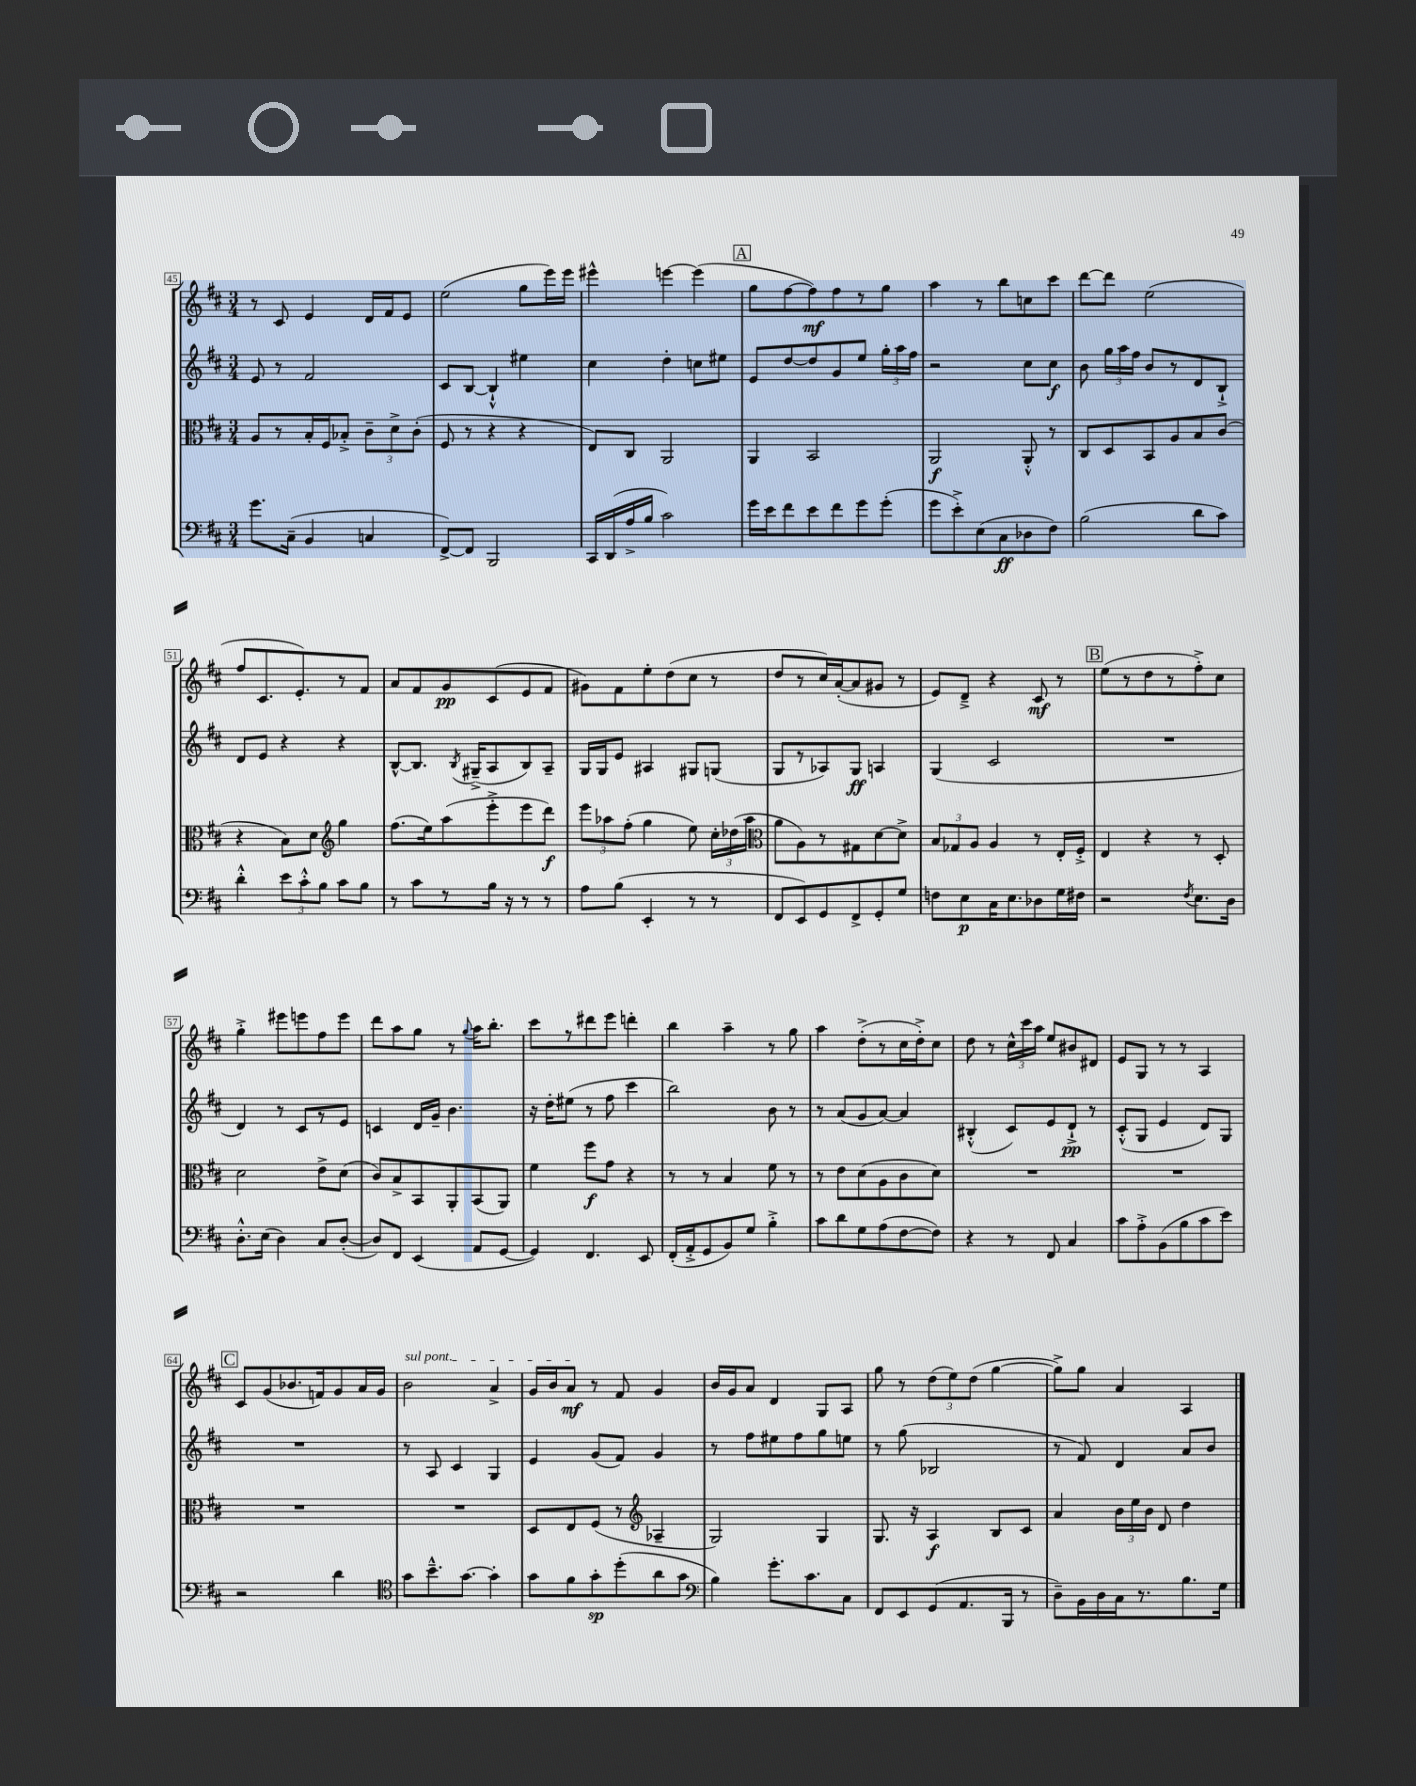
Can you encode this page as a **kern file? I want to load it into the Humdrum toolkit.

**kern	**kern	**kern	**kern
*staff4	*staff3	*staff2	*staff1
*clefF4	*clefC3	*clefG2	*clefG2
*k[f#c#]	*k[f#c#]	*k[f#c#]	*k[f#c#]
*M3/4	*M3/4	*M3/4	*M3/4
8.g	8A	8e	8r
.	8r	8r	8c#
(16C#~	.	.	.
4BB	16B'	2f#	4e
.	16F#	.	.
.	8B-'^	.	.
4C	12c#~	.	16d
.	.	.	16f#
.	12d^	.	.
.	.	.	8e
.	(12c#'	.	.
=	=	=	=
[8FF#^)	8F#	8c#	(2ee
8FF#]	8r	[8B	.
2BBB	4r	4B`^^]	.
.	4r	4ee#	8gg
.	.	.	16eee)
.	.	.	16eee
=	=	=	=
16CC#	8E)	4cc#	4eee#^^
(16DD	.	.	.
16A^	8C#	.	.
16B	.	.	.
2c#)	2AA	4dd'	[4eee
.	.	8cc	(4eee]
.	.	8ee#	.
=	=	=	=
16g	4AA	8e	8gg
16e	.	.	.
8f#	.	[8dd	[8ff#
8e	2BB	8dd]	8ff#])
8f#	.	8g	8ff#
8g	.	8ee	8r
(8g'	.	24gg'	8gg
.	.	24aa	.
.	.	24ff#	.
=	=	=	=
8g	2AA	2r	4aa
8e'^)	.	.	.
(8E	.	.	8r
8C#	.	.	8bb
8D-	8AA'^^	8cc#	8cc
8F#)	8r	8cc#	8ccc#
=	=	=	=
(2B	8C#	8b	[8ddd
.	8D	24gg	8ddd]
.	.	24aa	.
.	.	24ff#	.
.	8BB	8b	(2ee
.	8A	8r	.
8d	8B	8d	.
8c#)	(8c#	8B`^	.
=	=	=	=
4d'^^	4r	8d	8ff#
.	.	8e	8.c#
12e	8B)	4r	.
.	.	.	8.e')
12c#'^^	.	.	.
.	8d	.	.
12B	.	.	.
*	*clefG2	*	*
8c#	4gg	4r	8r
8B	.	.	8f#
=	=	=	=
8r	(8.ff#	[8B^^	8a
8c#	.	8.B]	8f#
.	16ee)	.	.
8r	(8aa	.	8g
.	.	8qB	.
.	.	(16G#~^	.
16B	8eee'^	8A	(8c#
16r	.	.	.
8r	8eee	8B)	8e
8r	8ddd)	8A~	8f#
=	=	=	=
8A	12eee	16G	8g#)
.	.	16G	.
.	12aa-	.	.
(8B	.	8e	8f#
.	(12ff#'	.	.
4EE'	4gg	4A#	8ee'
.	.	.	(8dd
8r	8ee)	8G#	8cc#
8r	24cc#'	(8G	8r
.	(24dd-	.	.
.	24aa-	.	.
=	=	=	=
*	*clefC3	*	*
8FF#	8a	8G	8dd
8EE)	8A)	8r	8r
8GG	8r	8A-)	16cc#)
.	.	.	([16a'
8FF#^	8G#	8G	8a]
8GG'	[8d	4A	8g#
8G	8d^]	.	8r
=	=	=	=
8F	12B	(4G	8e)
.	12G-	.	.
8E	.	.	8d~^
.	12A	.	.
16C#	4A	2c#	4r
8.E	.	.	.
8D-	8r	.	8c#
16G	16E'	.	8r
16F#	16F#'^	.	.
=	=	=	=
2r	4E	2.r	(8ee
.	.	.	8r
.	4r	.	8dd
.	.	.	8r
8qF#	.	.	.
8.E	8r	.	8ff#'^)
.	8D'	.	8cc#
16D	.	.	.
=	=	=	=
8.D'^^	2d	4d)	4gg'^
(16E	.	.	.
4D)	.	8r	8eee#
.	.	8c#	8eee
8C#	8e^	8r	8ff#
([8D'	(8d	8e	8eee
=	=	=	=
8D])	8c#)	4c	8ddd
8FF#	8B^	.	8aa
(4EE	8BB	16d	8gg
.	.	16g~	.
.	8AA'	4.b	8r
.	.	.	8qqgg
8AA	(8BB	.	16aa
.	.	.	8.bb'
[8GG	8AA)	.	.
=	=	=	=
4GG])	4f#	16r	8ccc#
.	.	16dd'	.
.	.	(8ee#	8r
4.FF#	8ff#	8r	8ddd#
.	8g	8ff#	8eee
.	4r	4ccc#	4ddd'
8EE	.	.	.
=	=	=	=
(16FF#'	8r	2bb)	4bb
16AA'^	.	.	.
8GG	8r	.	.
8BB)	4B	.	4aa~
8G	.	.	.
4B'^	8f#	8b	8r
.	8r	8r	8gg
=	=	=	=
8c#	8r	8r	4aa
8d	8e	(8a	.
8G	(8d	8g	(8dd'^
(8A	8A	[8a)	8r
[8F#	8c#	4a]	16cc#
.	.	.	16dd'^)
8F#])	8d)	.	8cc#
=	=	=	=
4r	2.r	(4B#'^^	8dd
.	.	.	8r
8r	.	8c#)	24cc#^^
.	.	.	24ccc#
.	.	.	24aa
8FF#	.	8e	8ee
4C#	.	8d`^	8b#
.	.	8r	8d#
=	=	=	=
8c#	2.r	(8c#'^^	8e
8A'^	.	8G	8G
(8BB	.	4e	8r
8B	.	.	8r
8c#	.	8d)	4A
8e)	.	8G	.
=	=	=	=
2r	2.r	2.r	8c#
.	.	.	(8g
.	.	.	8.b-
.	.	.	16f)
4d	.	.	8g
.	.	.	16a
.	.	.	16g
=	=	=	=
*clefC4	*	*	*
8g	2.r	8r	2b
8.b~^^	.	8A	.
.	.	4c#	.
[8.g	.	.	.
4g']	.	4G	4a^
=	=	=	=
8g	8D	4e	16g
.	.	.	16b
8f#	8E	.	8a
8g'	(8F#	(8g	8r
(8dd'	8r	8f#)	8f#
*	*clefG2	*	*
8a	4A-~	4g	4g
8g	.	.	.
=	=	=	=
*clefF4	*	*	*
4B)	2G)	8r	16b
.	.	.	16g
.	.	8ff#	8a
8.g'	.	8ee#	4d
.	.	8ff#	.
8.c#	.	.	.
.	4G	8gg	8G
8C#	.	8ee	8A
=	=	=	=
8FF#	8.G	8r	8gg
8EE	.	(8gg	8r
.	16r	.	.
(8GG	4A	2B-	(12dd
.	.	.	12ee)
8.AA	.	.	.
.	.	.	(12dd
.	8B	.	[4gg
16BBB	.	.	.
8r	8c#	.	.
=	=	=	=
8D~)	4a	8r	8gg^])
16BB	.	8f#)	8gg
16D	.	.	.
16C#	24b	4d	4a
.	24ee	.	.
8.r	.	.	.
.	24b	.	.
.	8d	.	.
8.B	4dd	8a	4A
.	.	8b	.
16G	.	.	.
==	==	==	==
*-	*-	*-	*-
